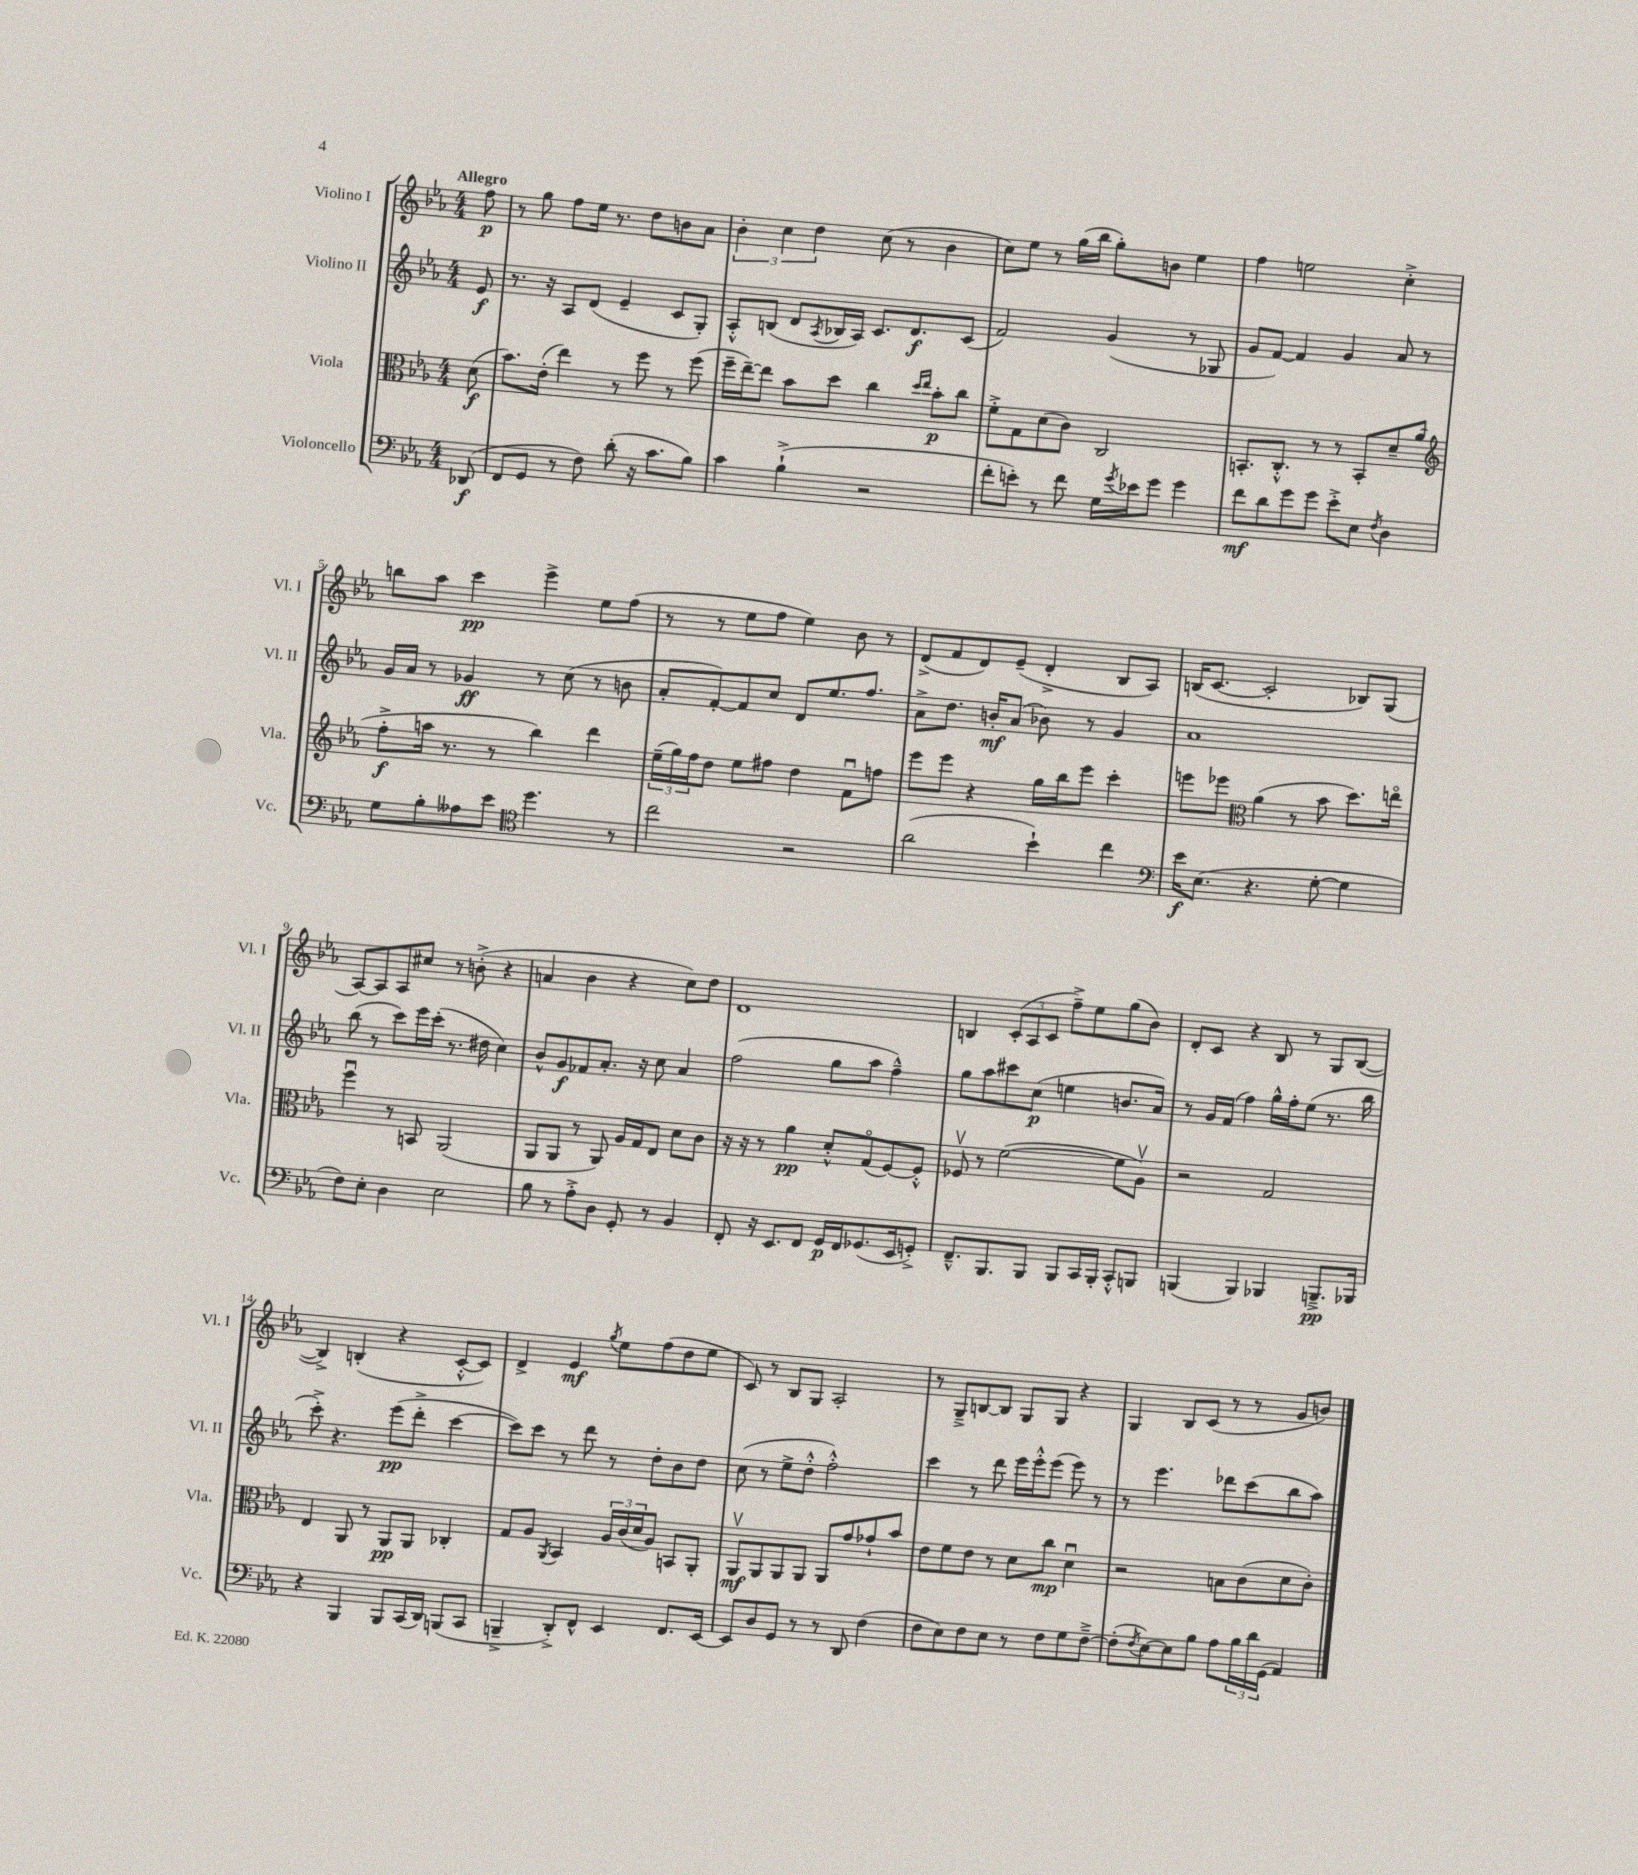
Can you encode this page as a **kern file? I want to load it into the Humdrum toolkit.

**kern	**kern	**kern	**kern
*staff4	*staff3	*staff2	*staff1
*clefF4	*clefC3	*clefG2	*clefG2
*k[b-e-a-]	*k[b-e-a-]	*k[b-e-a-]	*k[b-e-a-]
*M4/4	*M4/4	*M4/4	*M4/4
(8DD-	(8d	8e-	8ff
=	=	=	=
8FF	8.b-)	8.r	8r
8GG	.	.	8gg
.	(16e-'	16r	.
8r	4ee-)	8A-	8ff
8F)	.	(8d	16ee-
.	.	.	8.r
(8d'	8r	4e-~	.
16r	8ff	.	8dd
8.c	.	.	.
.	8r	8c	8b
8B-)	(8ff	8G')	8a-
=	=	=	=
4c	16ff~	8A-'^^	6b-'
.	[16ee-~)	.	.
.	8ee-]	(8B	.
.	.	.	6cc
(4B-`^	8b-	8d	.
.	.	.	6dd
.	.	8qA-	.
.	8dd	16B-	.
.	.	16A-)	.
2r	4cc	8.c	(8cc
.	.	.	8r
.	.	8.d	.
.	16qqdd	.	.
.	16qqee-	.	.
.	8b-'	.	4b-
.	8cc	(8c	.
=	=	=	=
8f'	8f'^	2f)	8cc)
8e')	8G	.	8ee-
8r	(8d	.	8r
8f	8c)	.	(16gg
.	.	.	16bb-
16G	2C	(4g	8gg')
8qg	.	.	.
16e-	.	.	.
8g	.	.	8b
4g	.	8r	4ee-
.	.	8G-	.
=	=	=	=
8f	8.BB'	8g	4ff
8d	.	[8f)	.
.	8.C'^^	.	.
8g	.	4f]	2ee
8g	8r	.	.
8e-'^	8r	4g	.
8E-	8BB'	.	.
8qF	.	.	.
4D	8d~	8a-	4cc'^
.	(8a-	8r	.
=	=	=	=
*	*clefG2	*	*
8G	8ff'^	16g	8bb
.	.	16a-	.
8B-'	16aa	8r	8aa-
.	8.r	.	.
8A--	.	4g-	4ccc
8e-	8r	.	.
*clefC4	*	*	*
4.dd	4bb-)	8r	4eee-^
.	.	(8cc	.
.	4ddd	8r	8ee-
8r	.	8b	(8ff
=	=	=	=
2cc	(24ee-~	8a-'	8r
.	24gg)	.	.
.	24ff	.	.
.	8dd	[8f')	8r
.	8ee-	8f]	8ee-
.	8ff#	8cc	8ff
2r	4dd	8d	4ee-)
.	.	8.ee-	.
.	8fu	.	8b-
.	.	8.ff	.
.	8ff	.	8r
=	=	=	=
(2a-	8eee-	8a-^	(8d^
.	8eee-	8.dd	8f
.	4r	.	8d)
.	.	16b'	.
.	.	(8a-	(8e-~
4b-`)	16gg	8b-)	4d'^
.	16bb-	.	.
.	8eee-	8r	.
4cc	4ccc'	4g	8B-
.	.	.	8A-)
=	=	=	=
*clefF4	*	*	*
16e-	8eee	1a-	(16B
(8.E-	.	.	[8.c
.	8eee-	.	.
*	*clefC3	*	*
4.r	(4a-	.	2c']
.	8r	.	.
[8G'	8b-	.	.
4G]	8.dd)	.	8B-)
.	.	.	(8G
.	16eeo	.	.
=	=	=	=
8F)	4ffu	(8bb-	[8A-)
8E-'	.	8r	8A-]
4D	8r	8ccc)	8A-
.	8BB	16eee-	8cc#
.	.	(16ccc'	.
2E-	(2AA-	8.r	8r
.	.	.	(8b'^
.	.	16dd#	.
.	.	4cc)	4r
=	=	=	=
8B-	8AA-	8b-^^	4a
8r	8AA-	8g	.
8A-'^	8r	8f-	4b-
8D	8AA-)	8.a-'	.
8GG'	16A-	.	4r
.	16G	16r	.
8r	8E-	8cc	.
4BB-	8d	4a-	8cc)
.	8c	.	8dd
=	=	=	=
8FF'	16r	(2ff	1d
.	16r	.	.
16r	8r	.	.
8.EE-	.	.	.
.	4a-	.	.
8FF	.	.	.
16GG	8d'^^	8gg	.
16FF	.	.	.
(8.GG-	(8Go	8aa-	.
.	[8F)	4ff~^^)	.
16EE-	.	.	.
8GG'^)	8F'^^]	.	.
=	=	=	=
8.FF~^^	8F-v	8gg	4B
.	8r	8aa-	.
8.BBB-	.	.	.
.	([2f	8ccc#	(12c'
.	.	.	12A-
8BBB-	.	(8cc	.
.	.	.	12c
8BBB-	.	4ee	8ff~^)
16CC	.	.	8ee-
16BBB-'	.	.	.
8CC'^^	8f]	8.b	(8gg
8BBB	8A-v)	.	8b-)
.	.	16a-)	.
=	=	=	=
(4BBB	2r	8r	8d'
.	.	16g	8c
.	.	(16f	.
4BBB)	.	4ff)	4r
4BBB-	2G	16gg^^	8B-
.	.	16ff'	.
.	.	(8ee-	8r
8.BBB~^	.	8.r	8G
.	.	.	([8B-
16BBB-	.	16bb-	.
=	=	=	=
4r	4E-	8ccc'^)	4B-^])
.	.	4.r	.
4BBB-	8AA-	.	(4B'
.	8r	.	.
8BBB-	8AA-	(8eee-	4r
(16CC	8AA-	8ddd'^	.
16DD)	.	.	.
(8BBB	4C-'	[4ccc	[8c'^^
8CC	.	.	8c])
=	=	=	=
4BBB~^	8G	8ccc])	4d^
.	8A-	8ccc	.
.	8qAA-	.	.
8DD'^)	4BB-	8r	4e-
8FF^^	.	8ddd	.
.	.	.	8qgg
4EE-	24A-	8r	8ee-
.	(24c	.	.
.	24d	.	.
.	8A-)	8dd'	(8ff
8.FF	8BB	8b-	8dd
.	8AA-'	8dd	8ee-
[16EE-	.	.	.
=	=	=	=
8EE-]	8AA-v	(8cc	8c)
8D	8AA-	8r	8r
8GG	8AA-	8ee-^	8B-
8r	8AA-	8dd'^^	8G
8r	8AA-	2ff'^^)	2A-'
8DD	8g	.	.
(4F	8g-`	.	.
.	8b-	.	.
=	=	=	=
8F	8e-	4ccc	8r
8E-)	8f	.	8G~^
8F	8e-	8r	[8B
8E-	8r	8ddd	8B]
8r	8d	16eee-	8G
.	.	16eee-'^^	.
8F	8cc	(8eee-	8G
8G	4du	8eee-)	4r
[8F~^	.	8r	.
=	=	=	=
(8F']	2r	8r	4G
8qF	.	.	.
[8E-)	.	4.eee-	.
8E-]	.	.	8B-
8B-	.	.	(8c
8A-	8B	8ddd-	8r
24B-	(8c	(8ccc	8r
24d	.	.	.
(24GG	.	.	.
4AA-)	8d	8bb-	8g
.	8c')	8aa-)	8b)
==	==	==	==
*-	*-	*-	*-
